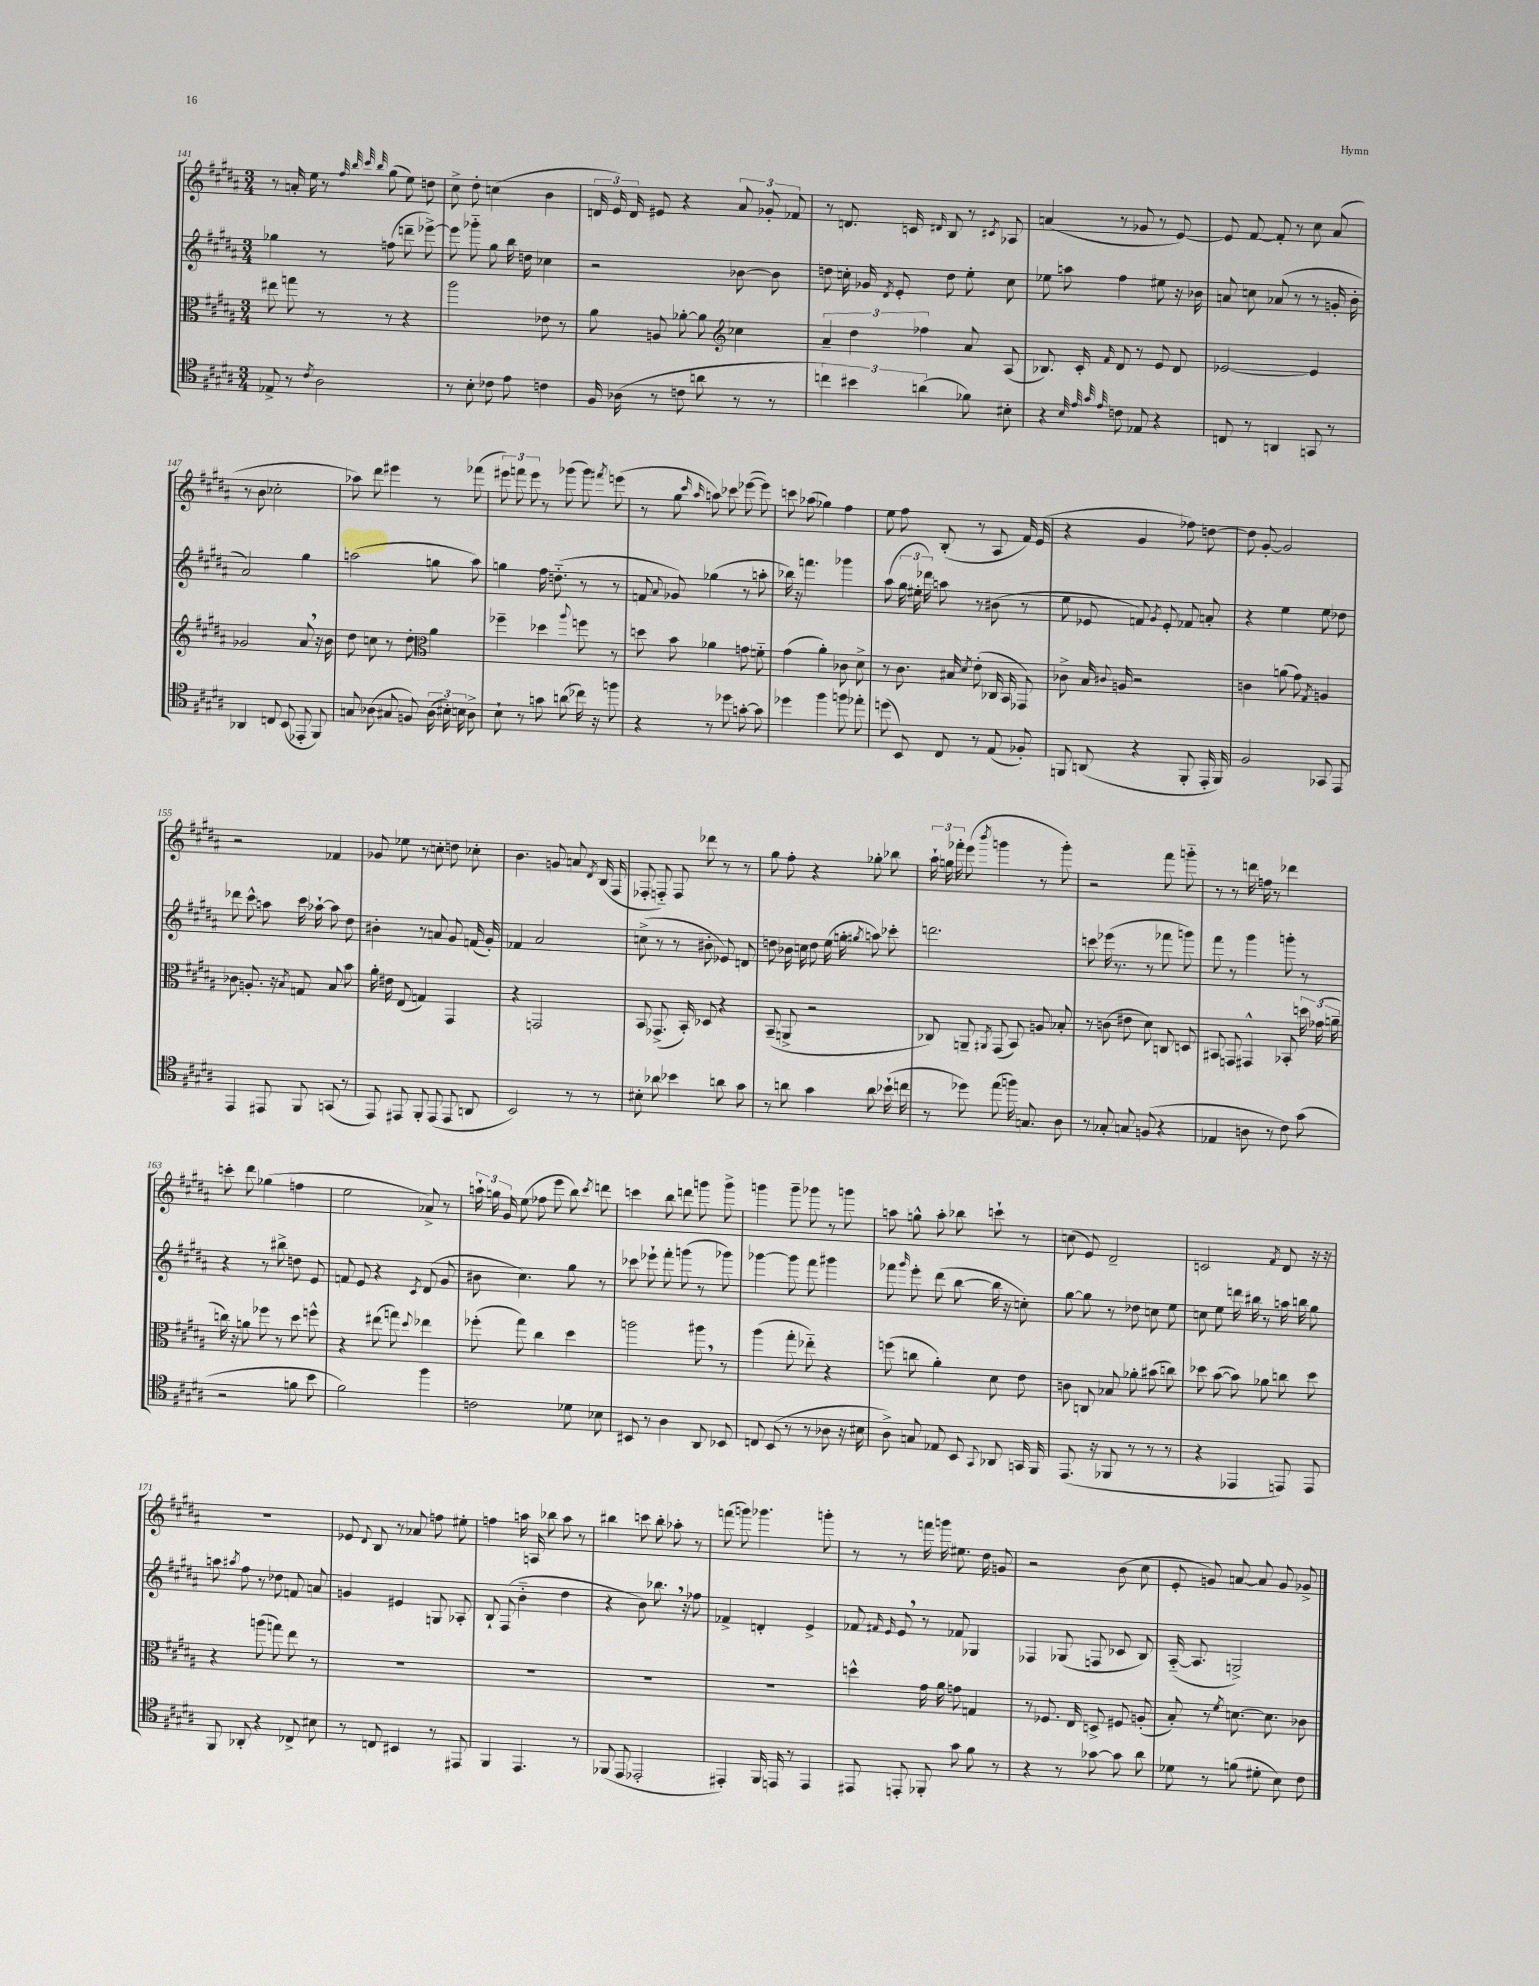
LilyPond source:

<<
\new StaffGroup <<
\new Staff = "s0" {
    \clef treble \key b \major \numericTimeSignature \time 3/4
    \autoBeamOff r8 a'16-. e''16 r8 \grace { fis''32 b''32 cis'''32 b''32 } gis''8( e''8) d''8 |
    cis''8-> dis''8-. c''4( b'4 |
    \tuplet 3/2 { d'16 e'16) d'16 } eis'8 r4 \tuplet 3/2 { ais'8 ges'8-. fes'8 } |
    r8 d'8. c'16 \grace { dis'16 } b8 r8 \acciaccatura { cis'8 } aes8 |
    a'4( r8 ges'8 r8 e'8~) |
    e'8 fis'8~ fis'8-. r8 cis''8 ais'8( |
    r8 b'8 ces''2-. |
    aes''8) dis'''8 eis'''4 r8 fes'''8( |
    \tuplet 3/2 { eis'''8) f'''8 eis'''8 } r8 ges'''8( ges'''8) \acciaccatura { fis'''8 } e'''8( |
    r8 gis''8 \grace { cis'''16 ais''16 } a''8) ces'''8 ees'''8~( ees'''8) |
    c'''8 aes''8( ges''4) fis''4 |
    e''8 fis''8 b8-.( r8 ais8 fis'16) e'16( |
    r4 gis'4 fes''8) d''8~ |
    d''8 gis'8~-. gis'2 |
    r2 fes'4 |
    ges'8 ees''8 r8 c''8-. d''8 ces''8-. |
    b'4. g'8 a'8 \acciaccatura { dis'8 } b16( fis16 |
    fes8-. f8-_) f8 des'''8 r8 r8 |
    gis''8 fis''8-. r4 ges''8-. bes''8 |
    \tuplet 3/2 { ais''16-! g''16 fes'''16-. } e'''8( \acciaccatura { b'''8 } g'''4 r8 g'''8-.) |
    r2 fis'''8 g'''8-_ |
    r8 r8 d'''16 f''16 r8 des'''4 |
    c'''8-. dis'''8 ges''4( f''4 |
    e''2 aes'8->) r8 |
    \tuplet 3/2 { a''16-! g''16 gis'16 } e''8( fes''8 e'''8 b''8) \acciaccatura { cis'''8 } d'''8 |
    c'''4 b''8 d'''8 g'''8 g'''8-> |
    g'''4 g'''8-- ges'''8 r8 g'''8 |
    a''8 g''8-^ a''8-. bes''8 c'''8-! r8 |
    c''8( e'8) dis'2-- |
    c'2 \acciaccatura { fis'8 } dis'8 r16 r16 |
    R2. |
    ees'8 \appoggiatura { dis'8 } b8 r8 aes'8 f''8 eis''8-. |
    f''4 a''16 a16 bes''8 a''8 r8 |
    bis''4 c'''8 bis''8-. aes''8-. r8 |
    f'''8( g'''8) ges'''4. g'''8-. |
    r8 r8 f'''16 g'''16 eis''8. dis''16 g'8 |
    r2 b'8( cis''8 |
    e'8-. g'8) a'8~ a'8 g'8 ges'8-> \bar "|." |
}
\new Staff = "s1" {
    \clef treble \key b \major \numericTimeSignature \time 3/4
    \autoBeamOff ges''4 r8 f''8( d'''8-- ees'''8~->) |
    ees'''8 ges'''8-_ gis''8 b''16 d''16 ces''4 |
    r2 bes'8~ bes'8 |
    d''8 c''16-. ges'16 \acciaccatura { dis'8 } e'8-. d''8 e''8-. c''8 |
    ees''8 a''8 fis''4 eis''8 r16 bes'16 |
    a'8 c''8 aes'8( r8 r8 g'16-. b'16-. |
    ais'2) gis''4 |
    a''2( g''8 a''8) |
    g''4 fis''16 d''8.-_( r8 r8 |
    f'8 \appoggiatura { ais'8 } ges'8) ges''4( r8 a''8-. |
    bes''16) r16 f'''4. ges'''4 |
    ais''8( \tuplet 3/2 { gis''16 eis''16-. des'''16) } a''8 r8 bis'8( r8 |
    e''8 ees'8 f'8) \acciaccatura { gis'8 } ees'8-. fes'8 a'8-. |
    r4 e''4 e''8 des''8 |
    des'''8 cis'''8-^ a''8 cis'''16 aes''16~-! aes''8 dis''8 |
    bis'4-. r8 a'8 gis'8 f'16( gis'16-.) |
    fes'4 ais'2 |
    c''8->( r8 r8 bis'8-. ees'8) d'8 |
    d''8 bes'16 c''16 d''8 e''16( g''16-. \acciaccatura { gis''8 } a''8) ces'''8-. |
    d'''2. |
    c'''8 ees'''16( r8. r8 fes'''8 g'''8) |
    fis'''8 r8 gis'''4 g'''8-. r8 |
    r4 r8 bis''8-> d''8 e'8 |
    f'8 e'8 r4 \acciaccatura { cis'8 } dis'8( gis'8 |
    bis'8 cis''4.) gis''8 r8 |
    ces'''8 ees'''8-! fis'''8-. g'''8( r8 ges'''8) |
    ges'''4~ ges'''8 fis'''8 gis'''4 |
    fes'''8 \grace { gis'''16 } e'''8-. dis'''8( b''8~ b''16 r16 c''8-.) |
    gis''8~ gis''8 r8 des''8 c''8 e''8 |
    c''8 e''8 d'''16 bis''16 r8 a''16 b''16 gis''8 |
    a''8 \acciaccatura { ais''8 } fis''8 r8 des''8 f'8 a'8 |
    g'4 eis'4 g8 aes8-. |
    b8-! fis8( b'4-_ dis''4 |
    r4 b'8) bes''8. \breathe r16 fes''8 |
    fes'4-> d'4-. e'4-> |
    fes'8 \grace { fis'16 e'16 } e'8 \breathe r8 fes'8 ges4 |
    fes4 ges8( f8 ces'8 b8) |
    ais16~-_( ais8. g2->) \bar "|." |
}
\new Staff = "s2" {
    \clef alto \key b \major \numericTimeSignature \time 3/4
    \autoBeamOff eis''8 g''8 r8 r8 r4 |
    ais''2 ees'8 r8 |
    ais'8 a8 aes'8~-. aes'8 \clef treble ces''4 |
    \tuplet 3/2 { ais'4-- dis''4 fes''4 } ais'8 ais8( |
    bes8.) cis'16-. \grace { fis'16 } dis'8 r8 e'8 dis'8 |
    ees'2~ ees'4 |
    ges'2 ais'8 \breathe r16 b'16 |
    dis''8 c''8 r8 dis''8-. \clef alto ais'4 |
    fes''4-- des''4 \appoggiatura { ais''8 } f''8 r8 |
    d''8 b'8 aes'4 g'8 f'8-_ |
    gis'4( ais'4-.) ces'8 dis'8-> |
    r8 cis'8. bis16 \acciaccatura { dis'8 } e'8-.( ces16 b,16 ges,8) |
    ces'8-> b16 \appoggiatura { cis'8 } a16 r2 |
    c'4 a'8( gis'8) \acciaccatura { gis8 } a4 |
    ces'8 a8.-. r16 \acciaccatura { b8 } g8 b8 b'8 |
    ais'16-. eis'16 e8( g4) gis,4 |
    r4 g,2 |
    b,8 ges,8.->( b,16-.) des8 r4 |
    b,8--( a,8-> r2 |
    ces8) a,8-- \acciaccatura { ais,8 } gis,8( b,8) a8 bes8-. |
    r8 c'8( eis'8 dis'8) c8 d8 |
    bis,8 g,8 gis,4-^ bes,8-. \tuplet 3/2 { d''16 ges'16( a'16-- } |
    c''16) r16 a'8 fes''8 r8 dis''8 f''8-^ |
    r4 eis''8( g''8) \appoggiatura { dis''8 } ees''4 |
    fes''8-.( gis''8) cis''4 dis''4 |
    a''2 ais''8 \breathe r8 |
    ais''4( gis''8-. ees''8-_) r4 |
    f''8( c''8 ais'4-.) dis'8 e'8 |
    c'8 c8 bes8 aes'8-. bis'8( c''8) |
    des''8 b'8~( b'8) aes'8 c''8 des''8 |
    r4 a''8( g''8) e''8 r8 |
    R2. |
    R2. |
    R2. |
    R2. |
    d''4-^ gis'16 ais'16 g'8 g4 |
    r8 fes8. e16 d8-> fis8 a8-.( |
    b8-.) r8 \acciaccatura { fis'8 } d'8.~ d'8. ces'8 \bar "|." |
}
\new Staff = "s3" {
    \clef tenor \key b \major \numericTimeSignature \time 3/4
    \autoBeamOff ees8-> r8 \acciaccatura { cis'8 } ais2 |
    r8 b8-. ces'8 e'8 c'4 |
    fis16 aes16( r8 c'8 a'8 r8 r8 |
    \tuplet 3/2 { c''4) bis'4 a'4( } fes'8) bis8-. |
    r4 \grace { b32 e'32 gis'32 e'32 } c'8 ees8 r4 |
    c8 r8 a,4 g,8 r8 |
    aes,4 c8 b,8( ees,8-. fis,8) |
    g8 aes8( gis8 f8) \tuplet 3/2 { aes16( bis16-.) b16 } aes8-> |
    b8-! r8 g'8 a'8( ces''16) r16 f''8 |
    r4 r8 des''8 g'8~-. g'8 |
    des''4 fis''4 f''8 ees''8-. |
    d''8( b,8) cis8 r8 e8( fes8-.) |
    f,8 a,8( r4 f,8-. e,16-. f,16) |
    fis2 ges,8 e,8 |
    e,4 eis,8 fis,8 g,8( r8 |
    e,8) eis,8 fis,8-. eis,8( eis,8 a,8 |
    b,2) r8 r8 |
    bis8-. aes'8 bes'4 a'8 gis'8 |
    r8 a'8 gis'4 a'8 bes'16-!( c''16 |
    r8 des''8) e''8( f''16) g8. ais8 |
    r8 ges8-. g8 f8( r4 |
    ees4 a8 r8 cis'8) gis'8( |
    r2 f'8 b'8 |
    fis'2) fis''4 |
    c'2 des'8 bes8 |
    bis,8 r8 ais4 ais,8 bes,8 |
    c8 b,8( r8 r8 aes8 r16 bis16 |
    ais8->) g8 ees8 b,8 \appoggiatura { gis,8 } aes,8 g,16 fis,16 |
    e,8.( r16 fes,8 r8 r8 r8 |
    r4 ees,4 e,8) e,8 |
    fis,8 aes,8-. r4 ces8-> bis8 |
    r8 c8 bis,4 r8 eis,8 |
    fis,4 e,4. r8 |
    fes,8( e,8 ees,2-. |
    eis,4-.) fis,16 e,16 r8 e,4 |
    eis,8 e,8-. fes,8-. gis'8 fis'8 r8 |
    r4 r8 ges'8~ ges'8 ais'8 |
    des'8 r8 f'8( dis'8-. b8) cis'8 \bar "|." |
}
>>
>>
\layout { \context { \Score currentBarNumber = #141 } }
